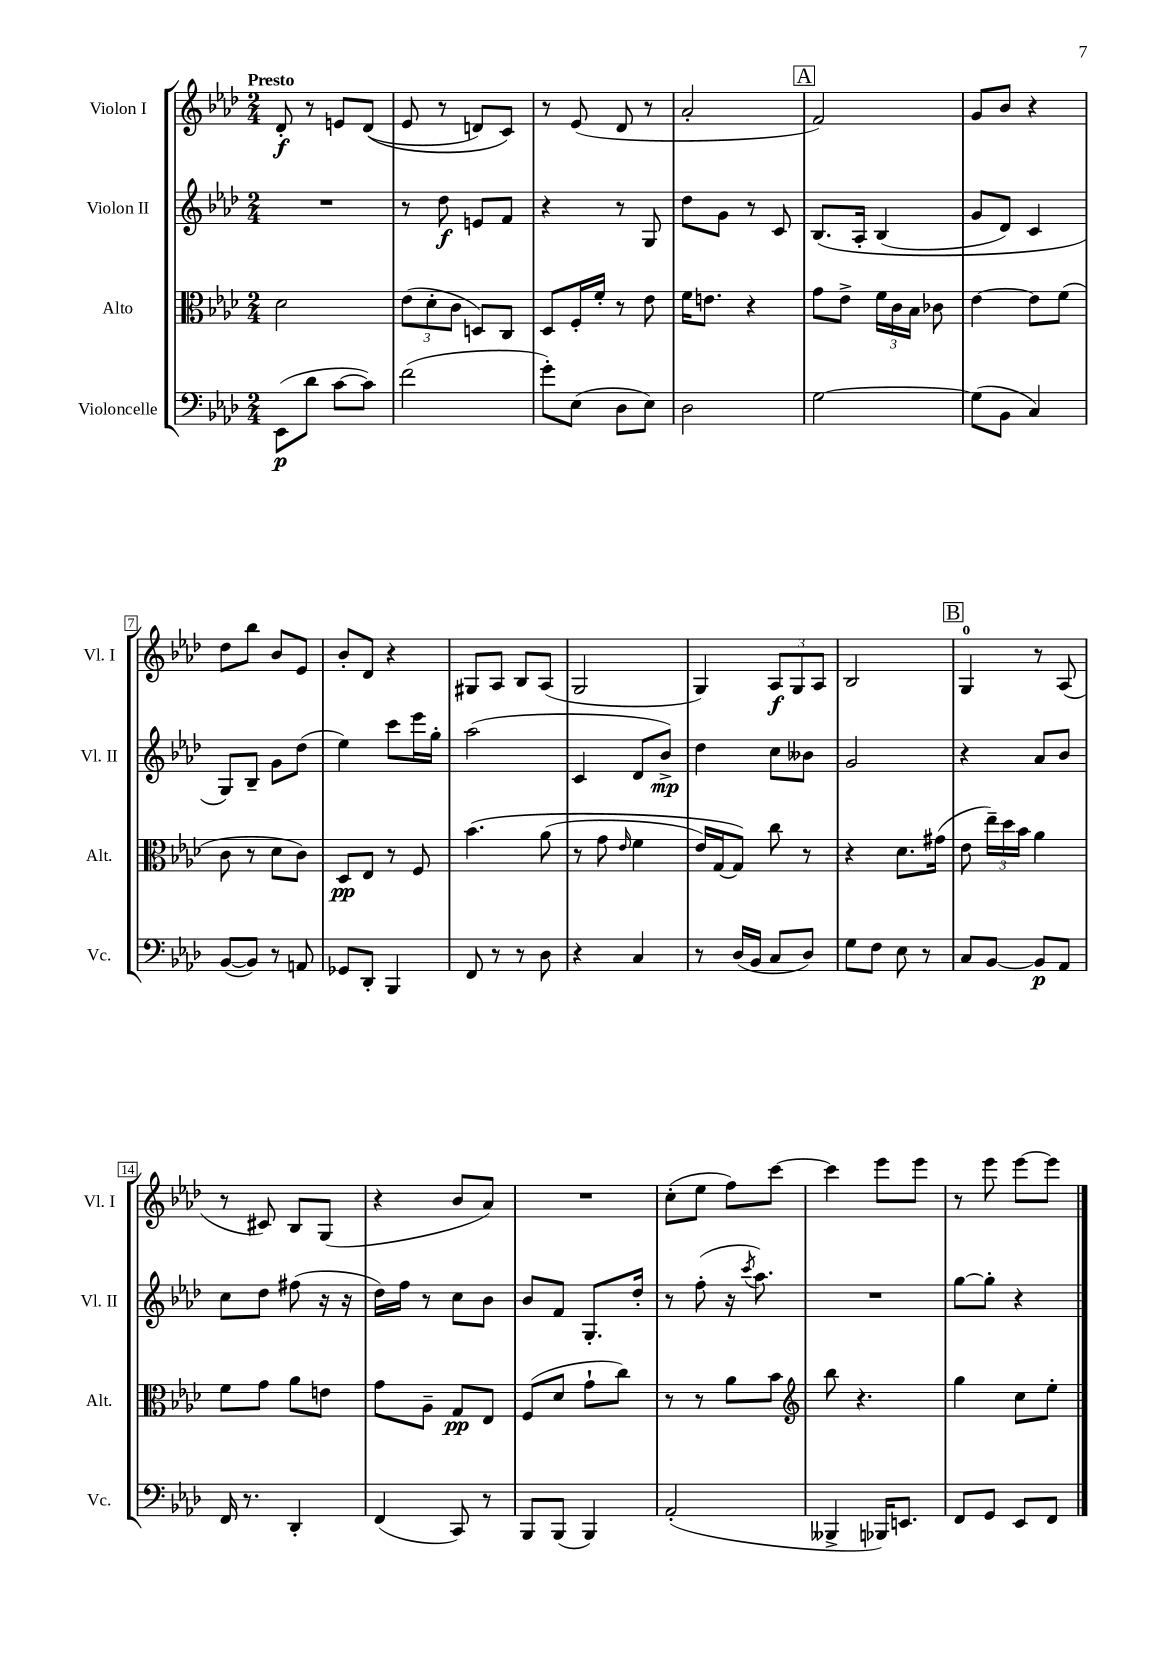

**kern	**kern	**kern	**kern
*staff4	*staff3	*staff2	*staff1
*clefF4	*clefC3	*clefG2	*clefG2
*k[b-e-a-d-]	*k[b-e-a-d-]	*k[b-e-a-d-]	*k[b-e-a-d-]
*M2/4	*M2/4	*M2/4	*M2/4
(8EE-	2d-	2r	8d-'
8d-	.	.	8r
[8c	.	.	8e
8c])	.	.	&((8d-
=	=	=	=
(2f	(12e-	8r	8e-
.	12d-'	.	.
.	.	8dd-	8r
.	12c	.	.
.	8D)	8e	8d)
.	8C	8f	8c&)
=	=	=	=
8g')	8D-	4r	8r
(8E-	16F'	.	(8e-
.	16f'	.	.
8D-	8r	8r	8d-
8E-)	8e-	8G	8r
=	=	=	=
2D-	16f	8dd-	2a-'
.	8.e	.	.
.	.	8g	.
.	4r	8r	.
.	.	8c	.
=	=	=	=
[2G	8g	&(8.B-	2f)
.	8e-^	.	.
.	.	16A-'	.
.	24f	(4B-	.
.	24c	.	.
.	24B-	.	.
.	8c-	.	.
=	=	=	=
(8G]	[4e-	8g	8g
8BB-	.	8d-)	8b-
4C)	8e-]	4c	4r
.	(8f	.	.
=	=	=	=
([8BB-	8c	8G&)	8dd-
8BB-])	8r	8B-~	8bb-
8r	8d-	8g	8b-
8AA	8c)	(8dd-	8e-
=	=	=	=
8GG-	8D-	4ee-)	8b-'
8DD-'	8E-	.	8d-
4BBB-	8r	8ccc	4r
.	8F	16eee-	.
.	.	16gg'	.
=	=	=	=
8FF	&(4.b-	(2aa-	8G#
8r	.	.	8A-
8r	.	.	8B-
8D-	(8a-	.	(8A-
=	=	=	=
4r	8r	4c	2G
.	8g	.	.
.	16qqe-	.	.
4C	4f	8d-	.
.	.	8b-^)	.
=	=	=	=
8r	16e-)	4dd-	4G)
.	[16G	.	.
(16D-	8G]&)	.	.
16BB-	.	.	.
8C	8cc	8cc	12A-
.	.	.	12G
8D-)	8r	8b--	.
.	.	.	12A-
=	=	=	=
8G	4r	2g	2B-
8F	.	.	.
8E-	8.d-	.	.
8r	.	.	.
.	(16g#	.	.
=	=	=	=
8C	8e-	4r	4G
[8BB-	24ee-~)	.	.
.	24dd-	.	.
.	24b-	.	.
8BB-]	4a-	8a-	8r
8AA-	.	8b-	(8A-
=	=	=	=
16FF	8f	8cc	8r
8.r	.	.	.
.	8g	8dd-	8c#)
4DD-'	8a-	(8ff#	8B-
.	8e	16r	(8G
.	.	16r	.
=	=	=	=
(4FF	8g	16dd-)	4r
.	.	16ff	.
.	8A-~	8r	.
8CC)	8G	8cc	8b-
8r	8E-	8b-	8a-)
=	=	=	=
8BBB-	(8F	8b-	2r
(8BBB-	8d-	8f	.
4BBB-)	8g`	8.G'	.
.	8cc)	.	.
.	.	16dd-'	.
=	=	=	=
(2AA-'	8r	8r	(8cc'
.	8r	(8ff'	8ee-
.	8a-	16r	8ff)
.	.	8qccc	.
.	.	8.aa-)	.
.	8b-	.	[8ccc
=	=	=	=
*	*clefG2	*	*
4BBB--^	8bb-	2r	4ccc]
.	4.r	.	.
16BBB-)	.	.	8eee-
8.EE	.	.	.
.	.	.	8eee-
=	=	=	=
8FF	4gg	[8gg	8r
8GG	.	8gg']	8eee-
8EE-	8cc	4r	[8eee-
8FF	8ee-'	.	8eee-]
==	==	==	==
*-	*-	*-	*-
